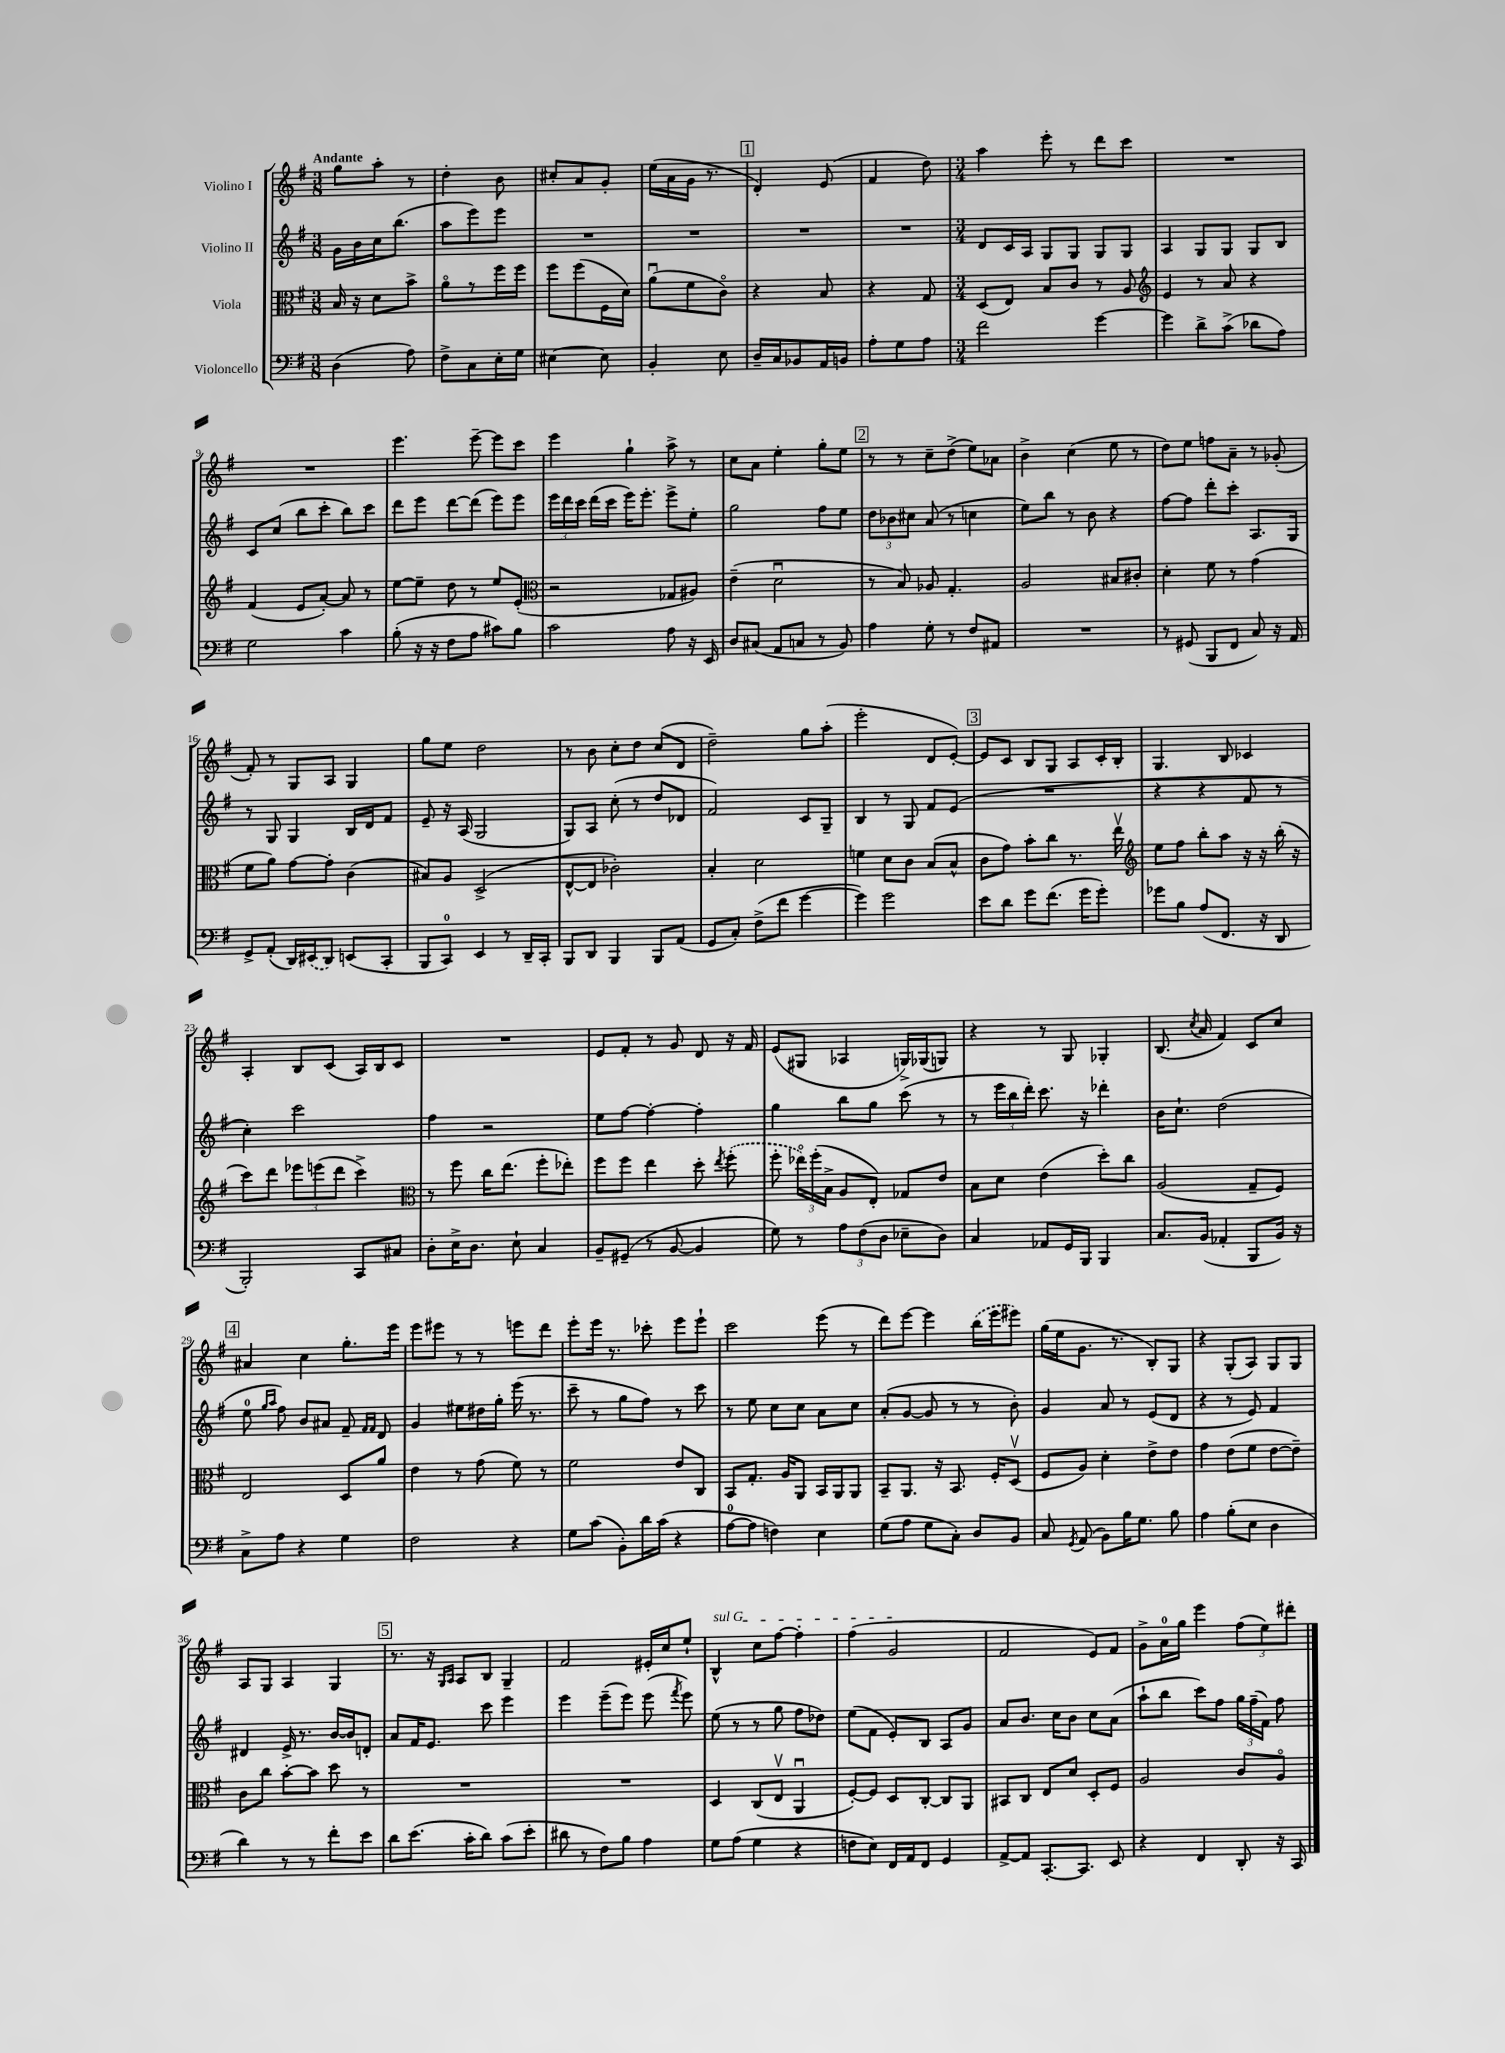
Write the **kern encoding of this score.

**kern	**kern	**kern	**kern
*part4	*part3	*part2	*part1
*staff4	*staff3	*staff2	*staff1
*I"Violoncello	*I"Viola	*I"Violino II	*I"Violino I
*clefF4	*clefC3	*clefG2	*clefG2
*k[f#]	*k[f#]	*k[f#]	*k[f#]
*M3/8	*M3/8	*M3/8	*M3/8
=1	=1	=1	=1
!	!	!	!LO:TX:a:B:t=Andante
(4D\	16B/	16g\LL	8gg\L
.	16r	16b\	.
.	8d\L	16cc\J	8aa'\J
.	.	(8.bb\J	.
8A\)	8b^\J	.	8r
=2	=2	=2	=2
8F#^\L	8a\L	8aa\L	4dd'\
8C\	8r	8eee\)	.
16E'\L	16ff#\L	8eee\J	8b\
16G\JJ	16ff#\JJ	.	.
=3	=3	=3	=3
[4E#X\	8ff#\L	4.r	8cc#X'/L
.	(8ff#\	.	8a/
8E#\]	16F#\L	.	8g'/J
.	16d\JJ)	.	.
=4	=4	=4	=4
4BB'/	(8au\L	4.r	(16ee\LL
.	.	.	16a\
.	8f#\	.	16g\JJ
.	.	.	8.r
8E\	8c\J)	.	.
!!LO:REH:place=s1:t=1
=5	=5	=5	=5
16D~/LL	4r	4.r	4d'/)
16C/J	.	.	.
8BB-X/	.	.	.
16AA/L	8B/	.	(8e/
16BBn/JJ	.	.	.
=6	=6	=6	=6
8A'\L	4r	4.r	4f#/
8G\	.	.	.
8A\J	8G/	.	8dd\)
=7	=7	=7	=7
*M3/4	*M3/4	*M3/4	*M3/4
2f#\	(8D/L	8d/L	4aa\
.	8E/J)	16c/L	.
.	.	16A/JJ	.
.	8B/L	8G/L	8eee'\
.	8c/J	8G/J	8r
[4g\	8r	8G/L	8ddd\L
.	8A/	8G/J	8ccc\J
=8	=8	=8	=8
*	*clefG2	*	*
4g\]	4e/	4A/	2.r
8d^\L	8r	8G/L	.
(8c^\J	8a/	8G/J	.
8d-X\L	4r	8G/L	.
8A\J)	.	8B/J	.
!!LO:LB:g=z
=9	=9	=9	=9
2G\	(4f#/	8c/L	2.r
.	.	(8cc/J	.
.	8e/L	8bb\L	.
.	[8a'/J)	8ccc'\J	.
4c\	8a/]	8bb\L)	.
.	8r	8ccc\J	.
=10	=10	=10	=10
(8B'\	[8ee\L	8ddd\L	4.eee\
16r	8ee~\J]	8eee\J	.
16r	.	.	.
8F#\L	8dd\	[8ddd\L	.
8A\J	8r	(8ddd\J]	[8eee~\
8c#X\L)	8ee/L	8eee\L)	8eee\L]
8B\J	(8e'/J	8eee\J	8ccc\J
=11	=11	=11	=11
*	*clefC3	*	*
2c\	2r	24eee\LL	4eee\
.	.	24ddd\	.
.	.	24ccc\JJ	.
.	.	(16ddd\LL	.
.	.	16ccc\JJ	.
.	.	16eee\KL)	4gg`\
.	.	8.eee'\J	.
8A\	8G-X/L	8eee^\L	8aa^\
16r	8A#X/J)	8ee'\J	8r
16EE/	.	.	.
=12	=12	=12	=12
8D/L	(4e~\	2gg\	8cc\L
(8C#X/J	.	.	8a\J
8AA/L	2du\	.	4ee'\
8Cn/J	.	.	.
8r	.	8ff#\L	8gg'\L
8BB/)	.	8ee\J	8ee\J
!!LO:REH:place=s1:t=2
=13	=13	=13	=13
4A\	8r	12dd\L	8r
.	.	12b-X\	.
.	8B/)	.	8r
.	.	12cc#X\J	.
8G'\	8A-X/	(8a/	8cc~\L
8r	4.G'/	8r	(8dd^\J
8F#/L	.	4ccn\	8ee\L)
8AA#X/J	.	.	8a-X\J
=14	=14	=14	=14
2.r	2A/	8ee\L)	4b^\
.	.	8bb\J	.
.	.	8r	(4cc\
.	.	8b\	.
.	8B#X/L	4r	8ee\
.	8c#X'/J	.	8r
=15	=15	=15	=15
8r	4d'\	[8ff#\L	8dd\L)
(8GG#X/	.	8ff#\J]	8ee\J
8BBB/L	8f#\	8ddd'\L	8ffn\L
8FF#/J	8r	8ccc'\J	8a~\J
8C/)	(4g\	8.A/L	8r
16r	.	.	(8g-X'/
16AA/	.	16G/Jk	.
!!LO:LB:g=z
=16	=16	=16	=16
8GG^/L	8f#\L	8r	8f#'/)
(8AA'/J	8a\J)	8G/	8r
16DD/LL)	[8g\L	4G/	8G/L
(16EE#X/J	.	.	.
8DD/J)	8g'\J]	.	8A/J
(8EEn/L	(4c\	16B/LL	4G/
.	.	16d/J	.
8CC'/J	.	8f#/J	.
=17	=17	=17	=17
8BBB/L	8B#X/L)	8e~/	8gg\L
8CC/J)	8A/J	16r	8ee\J
.	.	(16A/	.
4EE/	(2D^/	2G/	2dd\
8r	.	.	.
16DD~/LL	.	.	.
16CC'/JJ	.	.	.
=18	=18	=18	=18
8BBB/L	[8E^^/L	8G/L)	8r
8DD/J	8E/J]	8A/J	8b\
4BBB/	2c-X'\)	(8cc'\	8cc'\L
.	.	8r	8dd\J
8BBB/L	.	8dd/L	(8cc/L
(8AA/J	.	8d-X/J	8d/J
=19	=19	=19	=19
8GG/L	4B'/	2f#/)	2dd~\)
8C'/J)	.	.	.
(8F#^\L	2d\	.	.
8f#\J	.	.	.
[4g\	.	8c/L	8gg\L
.	.	8G~/J	(8aa'\J
=20	=20	=20	=20
4g\])	4fn\	4B/	2eee'\
2g\	8d\L	8r	.
.	8c\J	8G/	.
.	(8B/L	8f#/L	8d/L
.	8B^^/J	(8e/J	[8e'/J)
!!LO:REH:place=s1:t=3
=21	=21	=21	=21
8e\L	8c\L	2.r	8e/L]
8d\J	8g\J)	.	8c/J
8g\L	8b'\L	.	8B/L
(8.f#\J	8cc\J	.	8G/J
.	8.r	.	8A/L
16g\KL	.	.	.
8g'\J)	.	.	16c'/L
.	16eev\	.	16B'/JJ
=22	=22	=22	=22
*	*clefG2	*	*
8g-X\L	8ee\L	4r	4.G/
8B\J	8ff#\J	.	.
(8A/L	8bb'\L	4r	.
8.FF#/J	8aa\J	.	8B/
.	16r	8f#/	4c-X/
16r	16r	.	.
8DD/	(16bb'\	8r	.
.	16r	.	.
!!LO:LB:g=z
=23	=23	=23	=23
2BBB'/)	8ccc\L)	4cc'\)	4A'/
.	8ddd\J	.	.
.	12eee-X\L	2ccc\	8B/L
.	(12eeen\	.	.
.	.	.	(8c/J
.	12ddd\J	.	.
8CC/L	4ccc^\)	.	16A/LL)
.	.	.	16B/J
8C#X/J	.	.	8c/J
=24	=24	=24	=24
*	*clefC3	*	*
8D'\L	8r	4ff#\	2.r
16E^\K	8ff#\	.	.
8.D\J	.	.	.
.	16cc\KL	2r	.
.	(8.ee\J	.	.
8E`\	.	.	.
4C/	8ff#'\L	.	.
.	8ee-X'\J)	.	.
=25	=25	=25	=25
8BB~/L	8ff#\L	8ee\L	8e/L
(8GG#X~/J	8ff#\J	[8ff#\J	8f#'/J
8r	4ee\	4ff#'\_	8r
[8BB/	.	.	8g/
4BB/]	8dd'\	4ff#'\]	8d/
.	8qee/	.	.
.	(8ff#'\	.	16r
.	.	.	16f#/
=26	=26	=26	=26
8G\)	8ff#'\	4gg\	(8e/L
8r	24ee-X\LL)	.	8G#X/J
.	(24ff#'\	.	.
.	24B^\JJ	.	.
12A\L	8A/L	8bb\L	4A-X/
(12F#\	.	.	.
.	8E'/J)	8gg\J	.
12D\J	.	.	.
8E-X~\L	8G-X/L	(8ccc\	16Gn^/LL)
.	.	.	(16G-X/J
8D\J)	8e/J	8r	8Gn/J)
=27	=27	=27	=27
4C/	8B\L	8r	4r
.	8d\J	24eee\LL	.
.	.	24bb\	.
.	.	24ddd'\JJ)	.
8AA-X/L	(4e\	8.ccc\	8r
16GG/L	.	.	8G/
16BBB/JJ	.	16r	.
4BBB/	8dd'\L)	4ddd-X'\	4G-X'/
.	8cc\J	.	.
=28	=28	=28	=28
8.C/L	(2A/	16b\KL	(8.B/
.	.	8.cc`\J	.
.	.	.	8qcc/
(16BB/Jk	.	.	16a/
4AA-X'/	.	(2dd\	4f#/)
8BBB/L	8G~/L	.	8c/L
16BB/Jk)	8F#/J)	.	8cc/J
16r	.	.	.
!!LO:LB:g=z
!!LO:REH:place=s1:t=4
=29	=29	=29	=29
8C^\L	2E/	8ee\	4a#X/
.	.	16qqgg/LL	.
.	.	16qqaa/JJ	.
8A\J	.	8ff#\)	.
4r	.	8b/L	4cc\
.	.	8a#X/J	.
4G\	8D/L	8f#~/	8.gg'\L
.	.	16qqf#/LL	.
.	.	16qqf#/JJ	.
.	8a/J	8d/	.
.	.	.	16eee\Jk
=30	=30	=30	=30
2F#\	4e\	4g/	8eee\L
.	.	.	8eee#X\J
.	8r	8ee#X\L	8r
.	(8g\	16dd#X\L	8r
.	.	16gg'\JJ	.
4r	8f#\)	(16eee\	8eeen\L
.	.	8.r	.
.	8r	.	8ddd\J
=31	=31	=31	=31
8G\L	2f#\	8ccc~\	8eee'\L
(8c\J	.	8r	16eee\Jk
.	.	.	8.r
8BB'\L)	.	8gg\L	.
16d\L	.	8ff#\J)	8ccc-X'\
(16c\JJ	.	.	.
4r	8e/L	8r	8eee\L
.	8C/J	8ccc\	8eee`\J
=32	=32	=32	=32
[8A\L	8BB/L	8r	2ccc\
8A\J]	8.G'/J	8ee\	.
4Fn\)	.	8cc\L	.
.	16A/KL	.	.
.	8AA/J	8cc\J	.
4E\	16BB/LL	8a\L	(8eee\
.	16AA/J	.	.
.	8AA/J	8cc\J	8r
=33	=33	=33	=33
(8G\L	8BB~/L	(8a'/L	8ddd\L)
8A\J	8.AA/J	[8g/J	[8eee\J
8G\L	.	8g/]	4eee\]
.	16r	.	.
8C'\J)	8.BB/	8r	.
8D/L	.	8r	(16bb\LL
.	16F#'/KL	.	16eee\J
8BB/J	(8Dv/J	8b'\)	8eee#X\J)
=34	=34	=34	=34
8C/	8F#/L	4g/	(16gg\LL
.	.	.	16ee\J
8qGG/	.	.	.
(8AA/	8A/J)	.	8.g\J
8BB\L)	4d'\	8a/	.
.	.	.	8.r
16B\K	.	8r	.
8.G\J	.	.	.
.	8e^\L	(8e/L	8B'/L)
8B\	8e\J	8d/J	8G/J
=35	=35	=35	=35
4A\	4g\	4r	4r
(8B'\L	(8e\L	8r	(8G'/L
8E\J	8f#\J	8e/)	8A/J)
4D\	[8e\L	4f#/	8G/L
.	8e~\J])	.	8G/J
!!LO:LB:g=z
=36	=36	=36	=36
4d\)	8c\L	4d#X/	8A/L
.	8cc\J	.	8G/J
8r	[8b'\L	16e^/	4A/
.	.	8.r	.
8r	8b\J]	.	.
8f#'\L	8dd\	[16b/LL	4G/
.	.	16b/J]	.
8e\J	8r	8dn'/J	.
!!LO:REH:place=s1:t=5
=37	=37	=37	=37
8d\L	2.r	8a/L	8.r
(8.e\J	.	16f#/K	.
.	.	8.e/J	16r
.	.	.	16qqG/LL
.	.	.	16qqA/JJ
.	.	.	8A/L
16c'\KL	.	.	.
8d\J)	.	8ccc\	8B/J
(8c\L	.	4eee\	4G~/
8e'\J	.	.	.
=38	=38	=38	=38
8d#X\	2.r	4eee\	2f#/
8r	.	.	.
8F#\L)	.	(8eee~\L	.
8B\J	.	8eee\J)	.
4A\	.	(8eee\	16e#X'/LL
.	.	.	16cc/J
.	.	8qfff#/	.
.	.	8eee\)	8ee`/J
=39	=39	=39	=39
!	!	!	!LO:TX:a:i:t=sul G
8G\L	4D/	(8ee\	4B^^/
(8A\J	.	8r	.
4G\	(8C/L	8r	8cc\L
.	8Ev/J	8gg\	[8ff#\J
4r	4AAu/	8ff#\L	4ff#'\]
.	.	8dd-X\J)	.
=40	=40	=40	=40
8Fn\L	[8F#'/L)	(8ee\L	(4ff#\
8E\J)	8F#/J]	8f#\J	.
16FF#/LL	8D/L	8e'/L)	2g/
16AA/J	.	.	.
8FF#/J	[8C'/J	8B/J	.
4GG/	8C/L]	8A/L	.
.	8AA/J	8g/J	.
=41	=41	=41	=41
[8AA^/L	8BB#X/L	8a/L	2f#/
8AA/J]	8C/J	8.b/J	.
[8.CC'/L	8E/L	.	.
.	.	16cc\KL	.
.	8d/J	8b\J	.
8.CC/J]	.	.	.
.	8D'/L	8cc\L	8e/L)
8EE/	8F#/J	(8a\J	8f#/J
=42	=42	=42	=42
4r	2A/	8aa`\L	8g^\L
.	.	8bb\J	16a\L
.	.	.	16gg\JJ
4FF#/	.	8ccc\L)	4eee\
.	.	8ff#\J	.
8DD'/	8c/L	24gg\LL	(12ff#\L
.	.	(24ff#~\	.
.	.	24f#\JJ)	12ee\)
16r	8A/J	8ff#\	.
.	.	.	12ddd#X'\J
16CC/	.	.	.
==	==	==	==
*-	*-	*-	*-
